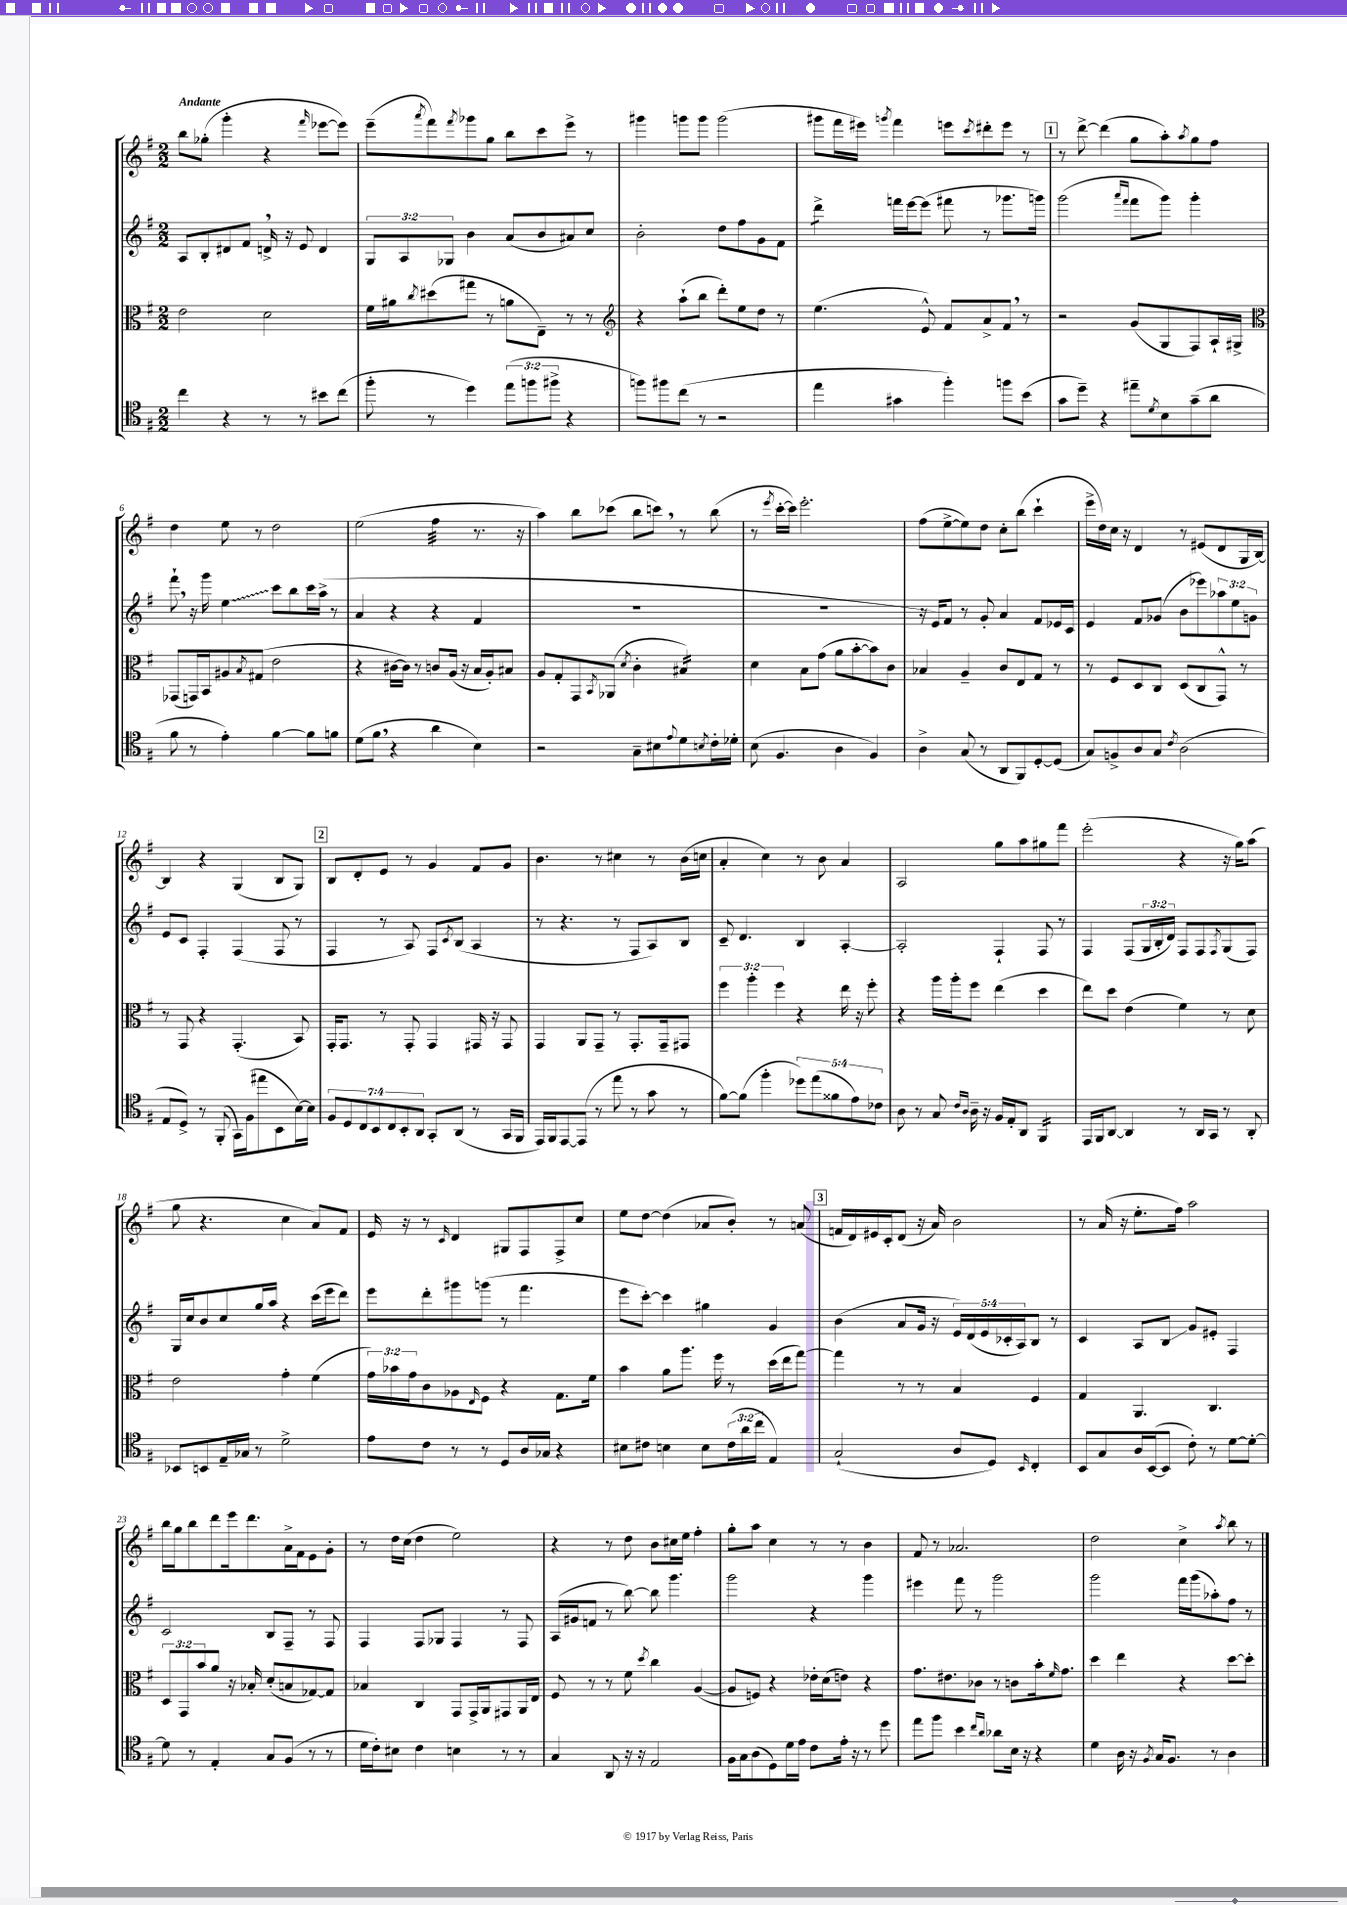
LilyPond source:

<<
\new StaffGroup <<
\new Staff = "s0" {
    \clef treble \key g \major \numericTimeSignature \time 2/2 \tempo "Andante"
    b''8 ges''8-.( g'''4-. r4 \grace { fis'''16 } ees'''8~ ees'''8) |
    e'''8--( \acciaccatura { a'''8 } fis'''8) \acciaccatura { fis'''8 } ges'''8 g''8 b''8 c'''8 e'''8-> r8 |
    gis'''4 g'''8 g'''8 g'''2( |
    gis'''8 fis'''16 eis'''16) \acciaccatura { g'''8 } fis'''4 e'''8 \acciaccatura { c'''8 } dis'''8-. e'''8 r8 |
    \mark \markup { \box "1" } r8 d'''8~-> d'''4( g''8 a''8-.) \acciaccatura { a''8 } g''8 fis''8 |
    d''4 e''8 r8 d''2 |
    e''2( fis''4:32 r8. r16 |
    a''4) b''8 ces'''8( b''8 c'''8) \breathe r8 b''8( |
    r8 \acciaccatura { e'''8 } c'''16~-. c'''16) e'''2.-. |
    fis''8( e''8~-> e''8) d''8 c''8-. b''8( c'''4-! |
    e'''16-> d''16) c''16 r16 d'4 r8 eis'8( d'8 g16 b16~) |
    b4 r4 g4( b8 g8) |
    \mark \markup { \box "2" } b8 d'8-. e'8 r8 g'4 fis'8 g'8 |
    b'4. r8 cis''4 r8 b'16( c''16 |
    a'4-. c''4) r8 b'8 a'4 |
    a2 g''8 a''8 gis''8 fis'''8 |
    e'''2-.( r4 r16 g''16) a''8( |
    g''8 r4. c''4 a'8) fis'8 |
    e'16 r16 r8 \grace { c'16 } d'4 gis8 fis8 fis8-> c''8 |
    e''8 d''8~ d''4( aes'8 b'8-.) r8 a'8( |
    \mark \markup { \box "3" } f'16 d'16) eis'16 c'16-. d'8( r16 a'16) b'2 |
    r8 a'16( r16 e''8.-. fis''16) a''2 |
    b''16 g''16 b''8 d'''8 e'''16 d'''8. a'16-> fis'16 e'8 g'8-. |
    r8 d''16 c''16( d''4 e''2) |
    r4 r8 d''8 b'8 cis''16 e''16 fis''4-. |
    g''8-. a''8 c''4 r8 r8 b'4 |
    fis'8 r8 aes'2. |
    d''2 c''4-> \acciaccatura { a''8 } b''8 r8 \bar "|." |
}
\new Staff = "s1" {
    \clef treble \key g \major \numericTimeSignature \time 2/2 \override Staff.TupletNumber.text = #tuplet-number::calc-fraction-text
    a8 b8-. dis'8 fis'8 d'16-> \breathe r16 e'8 d'4 |
    \tuplet 3/2 { g8 a8 ges8 } b'4 a'8( b'8 ais'8) c''8 |
    b'2-. d''8 fis''8 g'8 fis'8 |
    d'''4:8-> f'''16 e'''16~ e'''8( fis'''8 r8 ges'''8. g'''16) |
    \mark \markup { \box "1" } g'''2( \grace { a'''16 fis'''16 } fis'''8 g'''8) g'''4-. |
    fis'''8-! \breathe r16 g'''16 \once \override Glissando.style = #'zigzag e''4\glissando c'''8 b''8 c'''16 a''16->( r8 |
    a'4 r4 r4 fis'4 |
    R1 |
    R1 |
    r16 e'16) fis'8 r8 g'8-. a'4 fis'8 ees'16 c'16 |
    e'4 fis'8 ges'8( b'8 ees'''8) \tuplet 3/2 { aes''8 e''8 g'8 } |
    e'8 c'8 fis4-. fis4( fis8 r8 |
    \mark \markup { \box "2" } fis4 r8 a8) fis8 \acciaccatura { c'8 } b8( a4 |
    r8 r4. r8 fis8 a8) b8 |
    c'8-- d'4. b4 a4~-. |
    a2-. fis4-! fis8 r8 |
    fis4 fis8( \tuplet 3/2 { g16 b16-. d'16) } fis8 fis8 \acciaccatura { fis8 } g8( fis8) |
    g16 c''16 b'8 c''8 g''16 a''16 r4 c'''16( e'''16 d'''8) |
    e'''8 d'''8-. gis'''8 g'''8( r8 fis'''4. |
    e'''8 c'''8~-.) c'''4 gis''4 g'4 |
    \mark \markup { \box "3" } b'4( a'8 g'16 r16 \tuplet 5/4 { e'16) d'16( e'16 ces'16-. a16) } b8 r8 |
    c'4 a8 b8\glissando g'8 eis'8-. fis4 |
    c'2 b8 fis8-- r8 fis8 |
    fis4 fis8 ges8 fis4 r8 fis8 |
    a16( gis'16 f'8 r8 b''8~) b''8 g'''4. |
    g'''2 r4 g'''4 |
    eis'''4 fis'''8 r8 g'''2 |
    g'''2 fis'''16 g'''16( aes''8-.) fis''8 r8 \bar "|." |
}
\new Staff = "s2" {
    \clef alto \key g \major \numericTimeSignature \time 2/2 \override Staff.TupletNumber.text = #tuplet-number::calc-fraction-text
    e'2 d'2 |
    fis'16 ais'16 \acciaccatura { c''8 } dis''8( gis''8 r8 a'8 e8--) r8 r8 |
    \clef treble r4 a''8-!( b''8 d'''8-.) e''8 d''8 r8 |
    e''4.( e'8-^) fis'8 a'8-> fis'8 \breathe r8 |
    \mark \markup { \box "1" } r2 g'8( g8 fis8) a16-! gis16-> |
    \clef alto ges,8( g,16) b,16 ais8 \acciaccatura { b8 } gis8( e'2 |
    r4 cis'16~ cis'16) r8 c'8 a16( r16 b16 a16-.) bis8 |
    a8 g8-. g,8 \acciaccatura { b,8 } aes,8( \acciaccatura { d'8 } c'4-. bis4:16) |
    d'4 b8 g'8( a'8 b'8~-. b'8) c'8 |
    bes4 a4-- c'8 e8 g8 r8 |
    r8 fis8 d8 c8 d8( c8 g,8-^) r8 |
    r8 g,8 r4 g,4.-.( b,8) |
    \mark \markup { \box "2" } g,16-. g,8. r8 g,8-. g,4 gis,16 r16 gis,8 |
    g,4 a,8 g,8-- r8 g,8.-. g,16-- gis,8 |
    \tuplet 3/2 { fis''4 a''4-. fis''4 } r4 e''16 r16 fis''8-. |
    r4 a''16 a''16-. fis''8 e''4( d''4 |
    e''8) d''8 e'4( fis'4) r8 d'8 |
    e'2 g'4-. fis'4( |
    \tuplet 3/2 { g'16) bes'16 g'16 } c'8 aes8 \grace { e16 } fis8 r4 g8. fis'16 |
    b'4 a'8 a''8. fis''16 r8 d''16( e''16 g''8~) |
    \mark \markup { \box "3" } g''4 r8 r8 b4 fis4 |
    g4 a,4. c4. |
    \tuplet 3/2 { d8 g,8 b'8 } a'8 r16 bes16-. d'8-.( b8 ges8~) ges8 |
    bes4 c4 g,8 g,16-> a,16 gis,8 a,16 e16 |
    fis8 r8 r8 fis'8 \acciaccatura { d''8 } c''4 a4~( |
    a8 f8) r4 ees'16-. d'16( e'8) r4 |
    g'8. eis'8. ces'8 r8 c'8 b'16-. \grace { fis'16 } g'8. |
    d''4 e''4 r4 d''8~ d''8-. \bar "|." |
}
\new Staff = "s3" {
    \clef tenor \key g \major \numericTimeSignature \time 2/2 \override Staff.TupletNumber.text = #tuplet-number::calc-fraction-text
    c''4 r4 r8 r8 bis'8 c''8( |
    fis''8-. r8 d''4) \tuplet 3/2 { e''8( f''8 fis''8-> } r4 |
    f''8) fis''8 c''8( r8 r2 |
    e''4 gis'4 fis''4-.) f''8 b'8( |
    \mark \markup { \box "1" } g'8 d''8--) r4 eis''8-- \acciaccatura { d'8 } b8 g'8--( a'8 |
    fis'8 r8 e'4-.) fis'4~ fis'8 f'8 |
    d'8( fis'8 \breathe r4 a'4 b4) |
    r2 g8-- bis8 \appoggiatura { e'8 } d'8 \acciaccatura { b8 } c'16-. des'16-. |
    b8( fis4. a4 fis4) |
    a4-> g8( r8 a,8 fis,8) d8~-. d8( |
    g8) f8-> a8 g8 \acciaccatura { c'8 } a2( |
    e8 d8->) r8 fis,8-.( g,16) fis16( eis''8 b,8 b16~) b16 |
    \mark \markup { \box "2" } \tuplet 7/4 { fis8 d8 c8 b,8 c8 b,8-. a,8 } g,8-. a,8( r8 g,16 fis,16 |
    e,16) fis,16 e,8~ e,8( r8 e''8 r8 g'8 r8 |
    fis'8~) fis'8( fis''4-. \tuplet 5/4 { des''8) e''8( fisis'8 e'8) ces'8 } |
    a8 r8 g8 \grace { c'16 a16 } a16-- r16 fis16 e16-. a,8 fis,4:16 |
    e,16 fis,16 a,8~ a,4 r8 a,16 g,16 r8 a,8-. |
    bes,8 b,8 e16-- ges16 r8 d'2-> |
    e'8 c'8 r8 r8 d8 a16 ges16 r4 |
    bis8 cis'8 b4 b8 \tuplet 3/2 { cis'16( a'16 c''16 } e4) |
    \mark \markup { \box "3" } g2-!( a8 d8) \grace { b,16 } c4-. |
    b,8 g8 a16 b,16~( b,8 c'8-.) r8 d'8~ d'8~-. |
    d'8 r8 e4-. g8 fis8( r8 r8 |
    d'16 c'16-.) bis8 c'4 b4 r8 r8 |
    g4 a,8 r16 r16 e2 |
    fis16 g16 a8( d8) d'16 e'16 c'8 e'16-. r16 r8 d''8 |
    e''8 fis''8 b'4 \grace { c''16 a'16 } aes'8 b16 r16 r4 |
    d'4 a16 r16 \acciaccatura { fis8 } g16 fis8. r8 a4 \bar "|." |
}
>>
>>
